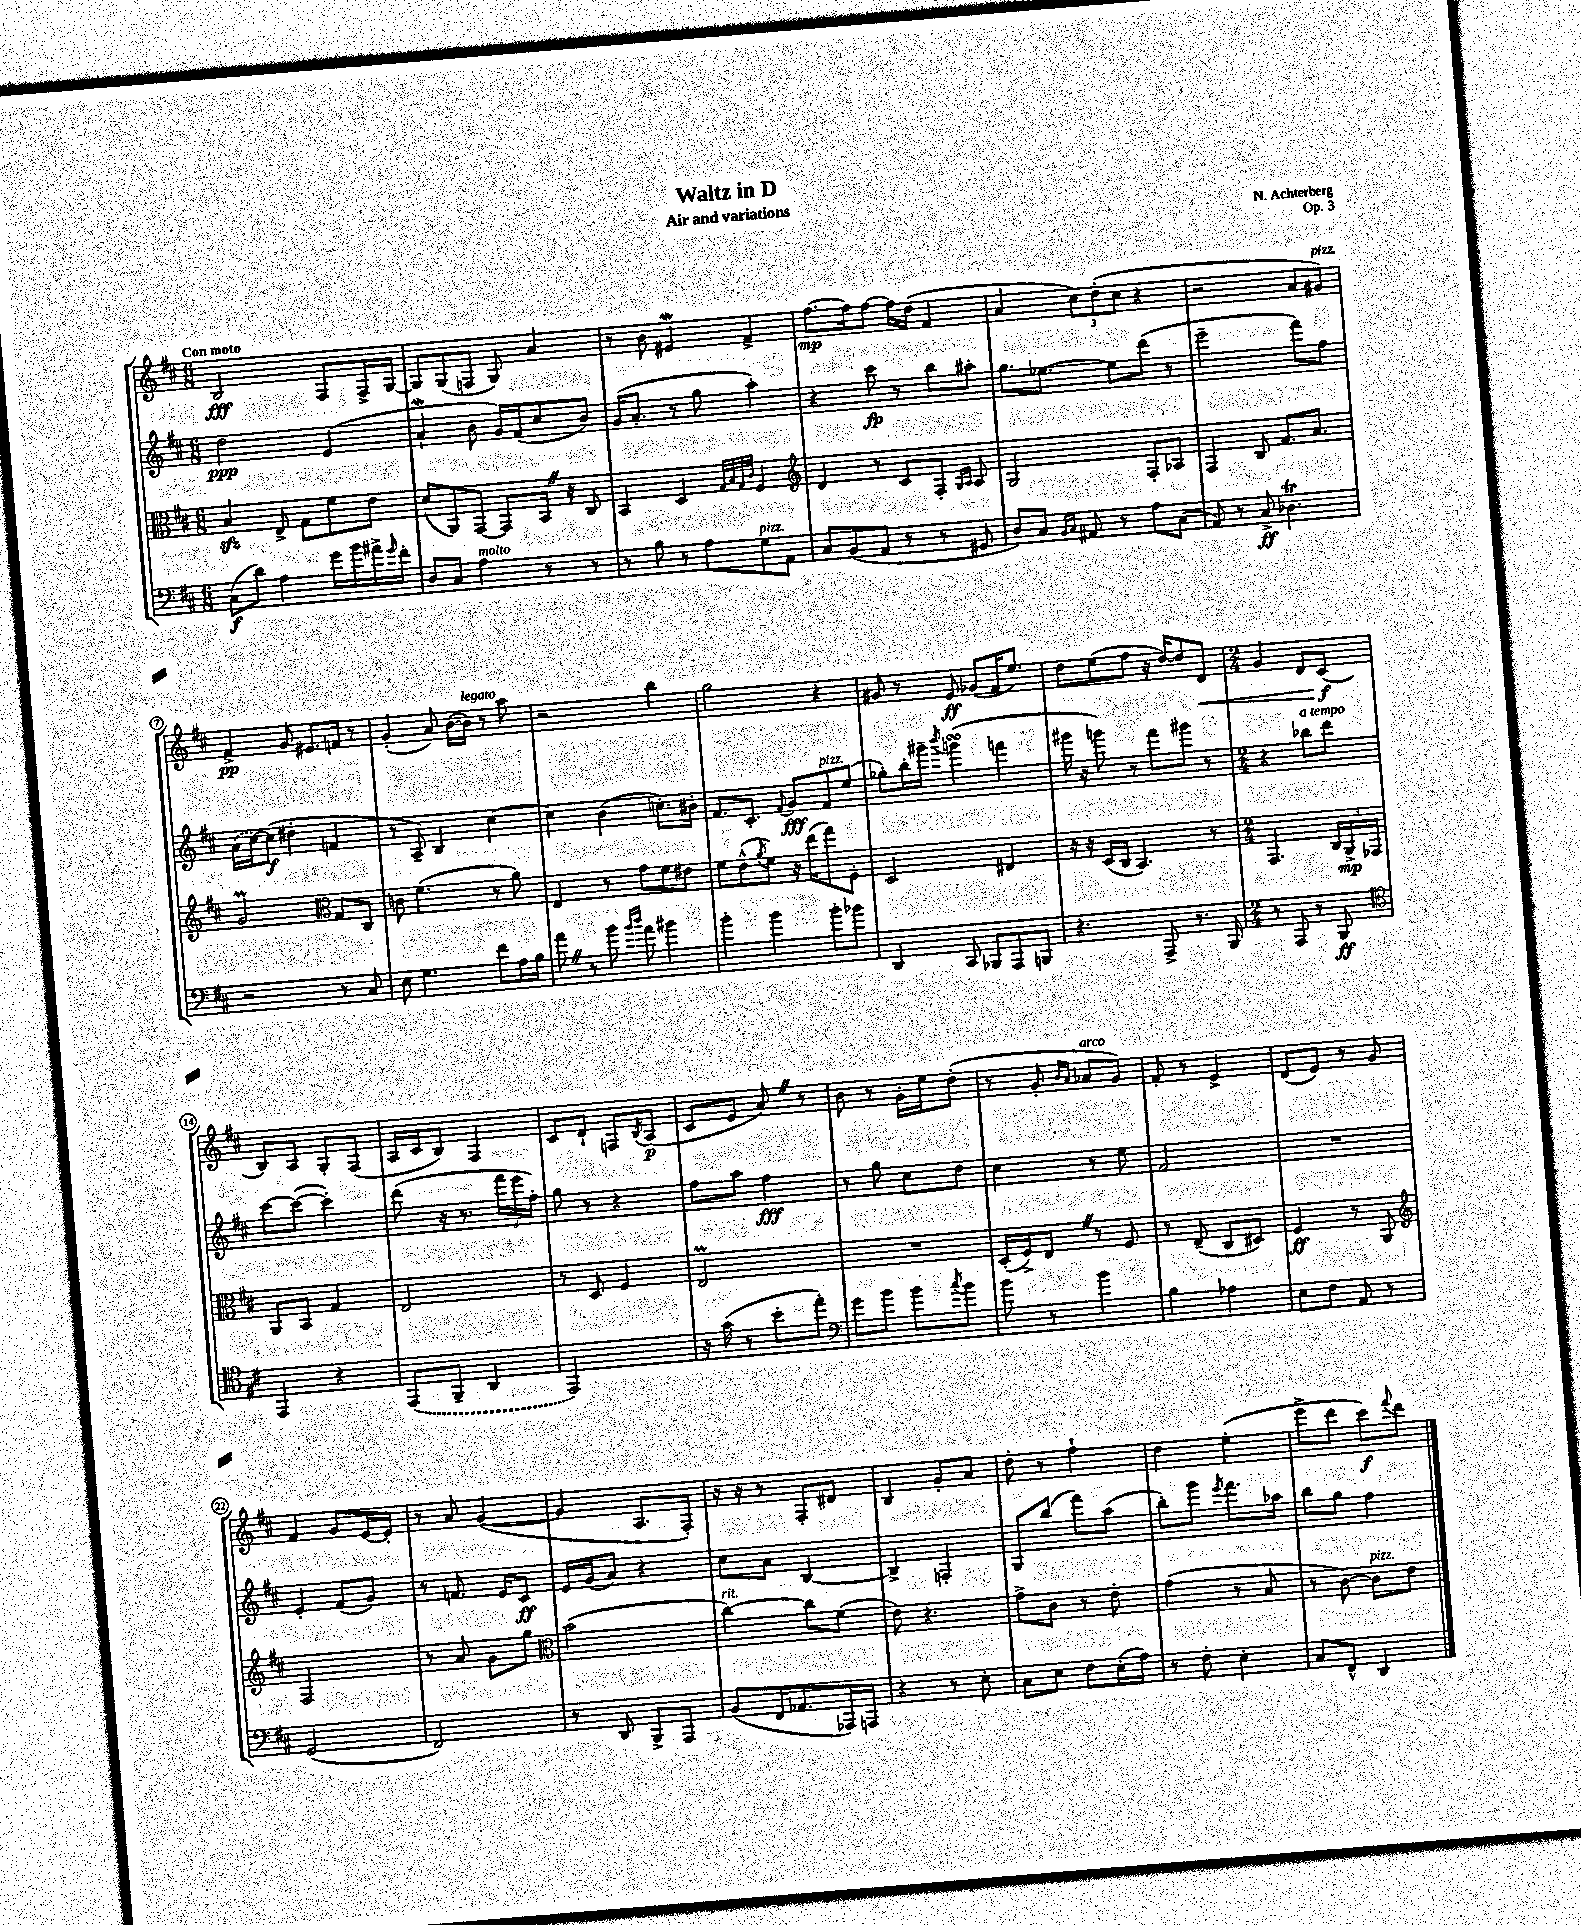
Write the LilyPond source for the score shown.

\header { title = "Waltz in D" composer = "N. Achterberg" subtitle = "Air and variations" opus = "Op. 3" }
<<
\new StaffGroup <<
\new Staff = "s0" {
    \clef treble \key d \major \numericTimeSignature \time 6/8 \tempo "Con moto"
    b2\fff fis8 fis16-> g16~ |
    g8 g8( f8 g8) a'4 |
    r8 b'8 eis'4\mordent fis'4-> |
    fis''8.~\mp fis''16 fis''8~ fis''16 d''16( fis'4 |
    a'4 \tuplet 3/2 { cis''8) d''8-.( cis''8 } r4 |
    r2 a'8 gis'8^\markup { \italic "pizz." }) |
    fis'4->\pp g'8 eis'8. f'16 r8 |
    g'4-.( a'8) b'16~( b'16^\markup { \italic "legato" }) r8 a''8 |
    r2 b''4 |
    g''2 r4 |
    gis'8 r8 e'8\ff ges'8( fis'16 e''8.) |
    d''8 e''8( fis''8 r16 d''16~) d''8 d'8\< |
    \numericTimeSignature \time 2/4 g'4 d'8 cis'8\f\!( |
    b8) a8 g8-. fis8( |
    a16 cis'16 b8) fis4 |
    cis'8 d'8-! f8 \acciaccatura { b8 } a8\p( |
    cis'8 e'8 a'8) \once \override BreathingSign.text = \markup { \musicglyph "scripts.caesura.straight" } \breathe r8 |
    b'8 r8 g'16-. e''16 d''8-.( |
    r8 g'8-. \grace { b'16 a'16 } aes'8^\markup { \italic "arco" } g'8) |
    fis'8-. r8 e'4-> |
    d'8( e'8) r8 g'8 |
    fis'4 g'8 e'16~ e'16-. |
    r8 a'8 g'4~( |
    g'4 a8. fis16-.) |
    r16 r16 r8 fis8-. dis'8 |
    b4 g'8-. a'8 |
    d''8-. r8 fis''4-! |
    d''4 e''4-.( |
    e'''8-> d'''8 cis'''8\f) \appoggiatura { fis'''8 } d'''8 \bar "|." |
}
\new Staff = "s1" {
    \clef treble \key d \major \numericTimeSignature \time 6/8
    d''2\ppp e'4( |
    a'4-!\mordent b'8 g'16) fis'16( cis''8 b'8) |
    g'16( a'8.-. r8 g''8 a''4-.) |
    r4 cis'''8\fp r8 b''8 ais''8-. |
    g''8. ees''8.~ ees''8 d'''8( r8 |
    e'''2-- fis'''8) fis''8 |
    \once \slurDashed a'16( cis''16~) cis''8\f( dis''4-. f'4 |
    r8 a8--) b4 cis''4~ |
    cis''4 b'4( c''8.-.) bis'16-. |
    fis'8. cis'8.-. \appoggiatura { fis'8 } g'8\fff fis'8^\markup { \italic "pizz." } e''8( |
    ges''8-.) b''16-. gis'''16-- \acciaccatura { b'''8 } g'''4\turn( f'''4 |
    gis'''16 r16 g'''8) r8 fis'''8 gis'''8 r8 |
    \numericTimeSignature \time 2/4 r4 bes''8^\markup { \italic "a tempo" } d'''8 |
    cis'''8~ cis'''8~( cis'''4-.) |
    d'''8( r16 r8. \tuplet 3/2 { fis'''16 e'''16 fis''16-.) } |
    g''8 r8 r4 |
    fis''8 a''8 fis''4\fff |
    r8 g''8 cis''8 d''8 |
    cis''4 r8 e''8 |
    fis'2 |
    R2 |
    e'4-. fis'8( g'8) |
    r8 f'8. e'16 cis'8\ff |
    e'16 g'16( a'8) r4 |
    cis''8 a'8 b4~ |
    b4-> f4-. |
    g8 b''8( fis'''8) a''8( |
    b''8-.) g'''8 \acciaccatura { e'''8 } fis'''8. aes''16 |
    b''8 g''8 fis''4 \bar "|." |
}
\new Staff = "s2" {
    \clef alto \key d \major \numericTimeSignature \time 6/8
    b4\sfz e8-> g8 fis'8 e'8 |
    d'8( a,8) g,8~ g,8 b,16 \once \override BreathingSign.text = \markup { \musicglyph "scripts.caesura.straight" } \breathe r16 cis8 |
    b,4 d4 \grace { g32 b32 g32 cis'32 } fis4 |
    \clef treble d'4 r8 cis'8 fis8-. \grace { g16 a16 } a8 |
    g2 fis8-. aes8 |
    fis4 b8 fis'8. a'8. |
    g'2\prall \clef alto g8 cis8 |
    c'8 fis'4.( r8 a'8) |
    e4 r8 g'8 fis'8 eis'8 |
    fis'8 e'8-^( \acciaccatura { a'8 } fis'8) r16 e''16( g''8) fis8-. |
    d2 eis4 |
    r16 r16 d16( cis16 b,4.) r8 |
    \numericTimeSignature \time 2/4 g,4. \tuplet 3/2 { cis16 a,16->\mp ges,16 } |
    a,8 b,8 g4 |
    e2 |
    r8 d8 fis4 |
    e2\prall |
    R2 |
    d16-.( fis16->) e8 \once \override BreathingSign.text = \markup { \musicglyph "scripts.caesura.straight" } \breathe r8 fis8 |
    r8 e8--( cis8 dis8) |
    fis4\ff r8 a,8 |
    \clef treble fis2 |
    r8 a'8 g'8 g''8 |
    \clef alto b'2( |
    cis''4~^\markup { \italic "rit." }) cis''8 fis'8( |
    e'8) r4. |
    g'8-> cis'8 r8 e'8-. |
    g'4( r8 b8 |
    r8 cis'8~) cis'8^\markup { \italic "pizz." } e'8 \bar "|." |
}
\new Staff = "s3" {
    \clef bass \key d \major \numericTimeSignature \time 6/8
    cis8\f( d'8) a4 g'16 b'16 ais'16-> \grace { g'16 } fis'16-. |
    d8 cis8 a4^\markup { \italic "molto" } r8 r8 |
    r8 b8 r8 a8 g8^\markup { \italic "pizz." } a,8 |
    cis8 b,8( a,8 r8 r8 gis,8 |
    d8) cis8 \grace { b,16 cis16 } ais,8 r8 a8 cis8( |
    a,8) r8 cis8->\ff des4.\trill |
    r2 r8 cis8 |
    e8 g4. fis'8 a16 b16 |
    a'8 \once \override BreathingSign.text = \markup { \musicglyph "scripts.caesura.straight" } \breathe r8 b'8 \grace { b'16 d''16 } a'8 bis'4 |
    b'4-. b'4 b'8-. bes'8 |
    d,4 cis,8 bes,,8 a,,8 b,,8 |
    r4. a,,8-> r8. b,,16 |
    \numericTimeSignature \time 2/4 r8 a,,8 r8 b,,8\ff |
    \clef tenor e,4 r4 |
    \once \slurDashed e,8( fis,8-- a,4 |
    e,2) |
    r16 g'16( r8 b'8-. e''8-.) |
    \clef bass g'8 b'8 b'8 \acciaccatura { cis''8 } b'8 |
    b'8 r8 b'4 |
    b4 aes4 |
    e8 fis8 a,8 r8 |
    g,2( |
    fis,2) |
    r8 d,8 b,,8-> a,,8 |
    b,8( fis,16 aes,8. aes,,16) a,,16 |
    r4 r8 e8-. |
    cis8 e8 fis8 e16-.( a16) |
    r8 fis8-. e4-. |
    cis8 fis,8-^ d,4 \bar "|." |
}
>>
>>
\layout { \context { \Score \override BarNumber.stencil = #(make-stencil-circler 0.1 0.3 ly:text-interface::print) } }
